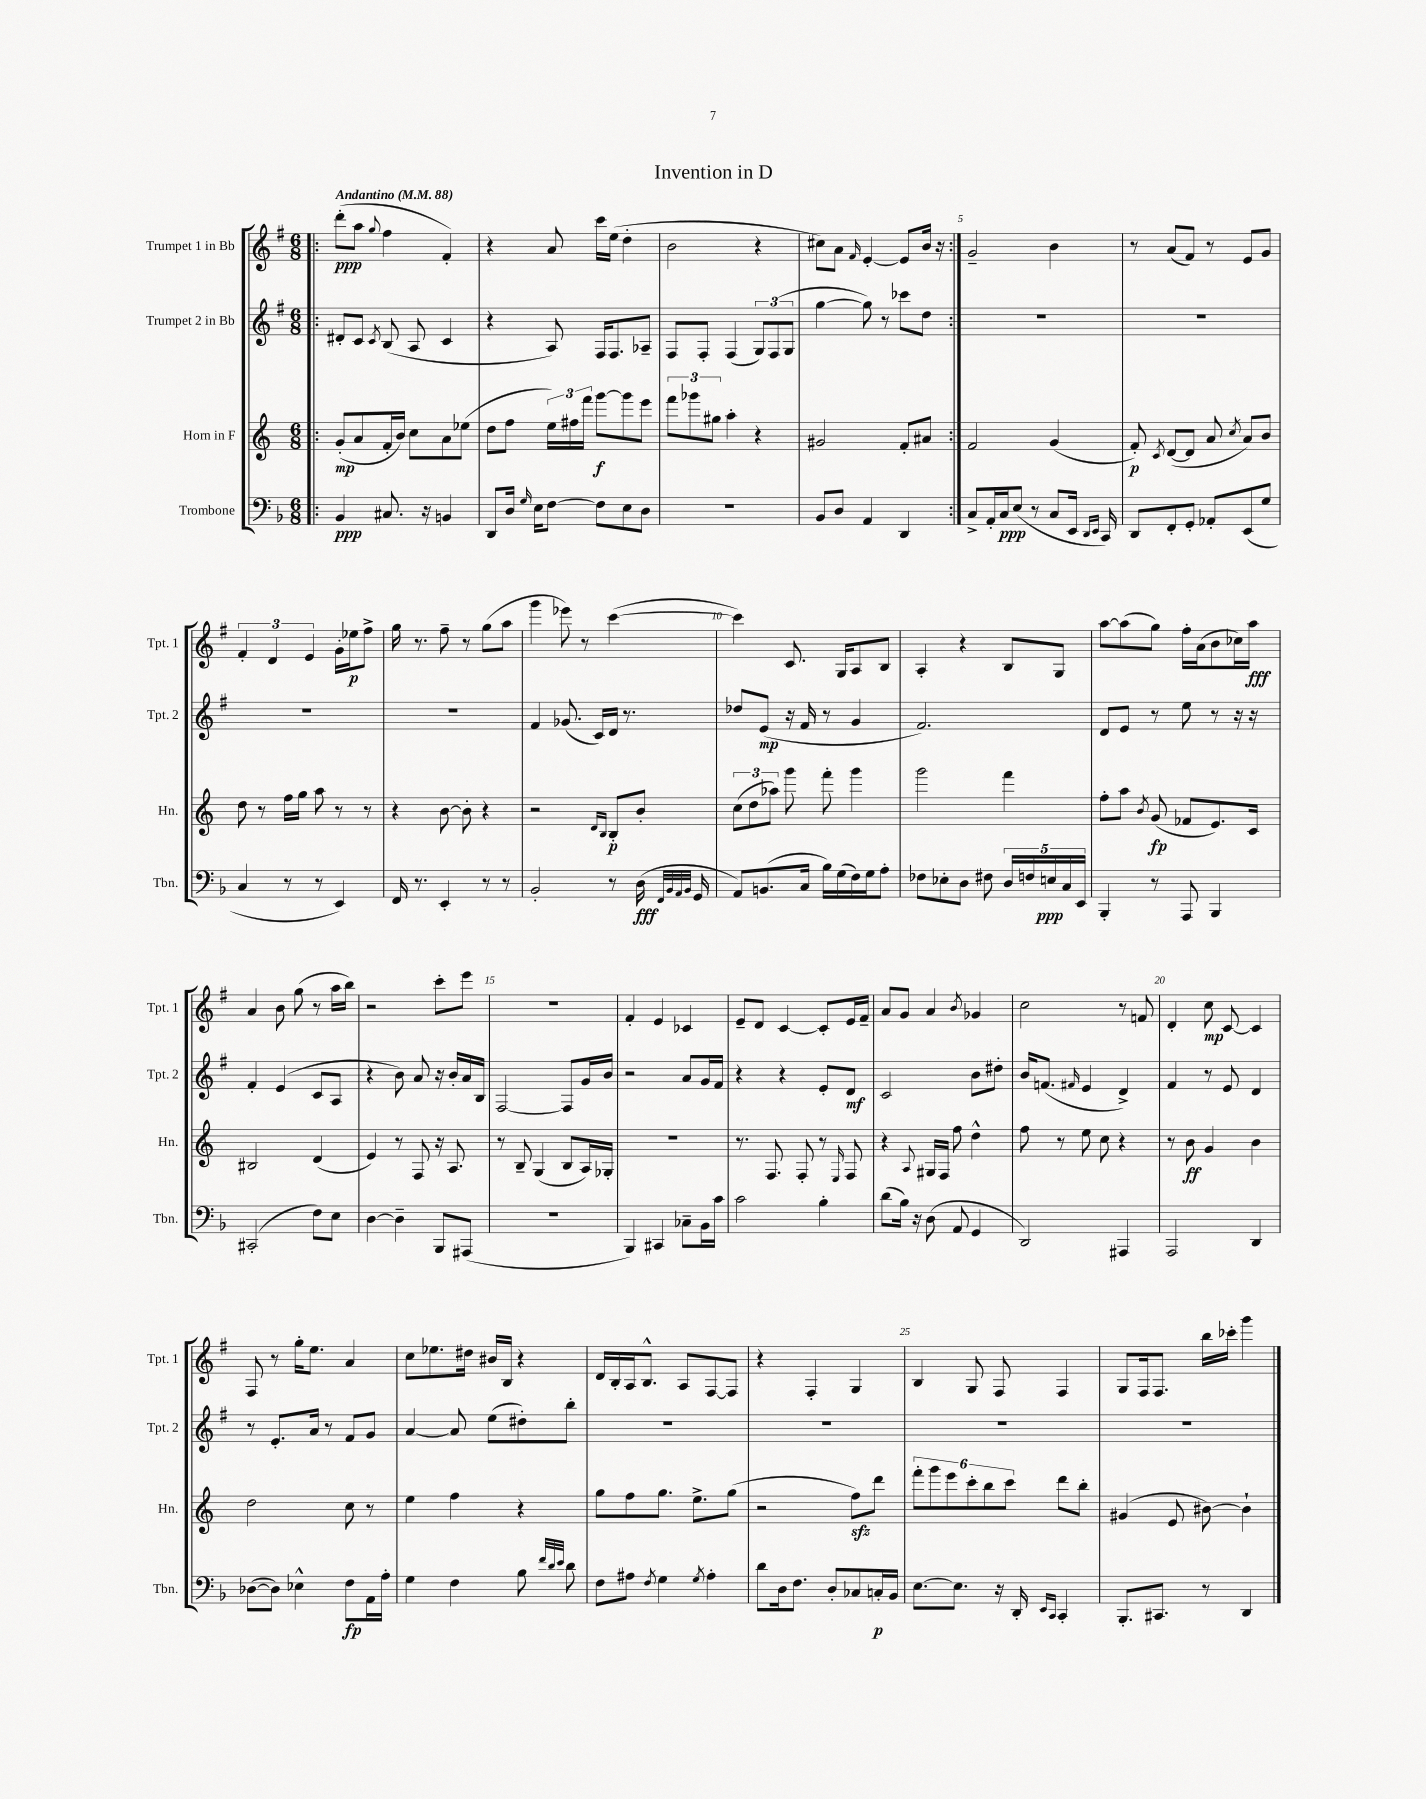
\header { title = "Invention in D" }
<<
\new StaffGroup <<
\new Staff = "s0" \with { instrumentName = "Trumpet 1 in Bb" shortInstrumentName = "Tpt. 1" } {
    \clef treble \key g \major \numericTimeSignature \time 6/8 \tempo "Andantino" 4 = 88
    \autoBeamOff \repeat volta 2 { \bar ".|:" d'''8[-.\ppp( a''8] \appoggiatura { g''8 } fis''4 fis'4-.) |
    r4 a'8 c'''16[ e''16]( d''4-. |
    b'2 r4 |
    cis''8[) a'8] \grace { fis'16 } e'4~-. e'8[ b'16] r16 | }
    g'2-- b'4 |
    r8 a'8[( fis'8]) r8 e'8[ g'8] |
    \tuplet 3/2 { fis'4-. d'4 e'4 } g'16[-. ees''16\p fis''8]-> |
    g''16 r8. fis''8-- r8 g''8[( a''8] |
    g'''4 ees'''8) r8 c'''4~( |
    c'''4) c'8. g16[ a8 b8] |
    a4-. r4 b8[ g8] |
    a''8[~ a''8( g''8]) fis''16[-. a'16( b'8 ces''16) a''16]\fff |
    a'4 b'8 g''8( r8 a''16[ b''16]) |
    r2 c'''8[-. e'''8] |
    R2. |
    fis'4-. e'4 ces'4 |
    e'8[-- d'8] c'4~ c'8[-. e'16 fis'16]-- |
    a'8[ g'8] a'4 \acciaccatura { b'8 } ges'4 |
    c''2 r8 f'8 |
    d'4-. c''8\mp c'8~ c'4 |
    fis8 r8 g''16[-. e''8.] a'4 |
    c''8[ ees''8. dis''16] bis'16[ b16] r4 |
    d'16[ b16-. a16 b8.]-^ a8[ fis8~ fis8] |
    r4 fis4-. g4 |
    b4 g8 fis8 fis4 |
    g8[ fis16 fis8.] b''16[ ces'''16]-. g'''4 \bar "|." |
}
\new Staff = "s1" \with { instrumentName = "Trumpet 2 in Bb" shortInstrumentName = "Tpt. 2" } {
    \clef treble \key g \major \numericTimeSignature \time 6/8
    \autoBeamOff \repeat volta 2 { \bar ".|:" dis'8[-. c'8] \acciaccatura { c'8 } b8( a8 c'4 |
    r4 a8) fis16[ fis8. aes8]-- |
    fis8[ fis8]-. fis4( \tuplet 3/2 { g8[) fis8( g8] } |
    g''4~ g''8) r8 ces'''8[ d''8] | }
    R2. |
    R2. |
    R2. |
    R2. |
    fis'4 ges'8.( c'16[) d'16] r8. |
    des''8[ e'8]\mp( r16 fis'16 r8 g'4 |
    fis'2.) |
    d'8[ e'8] r8 e''8 r8 r16 r16 |
    fis'4-. e'4( c'8[ a8] |
    r4 b'8) a'8 r16 b'16[-. a'16 b16] |
    fis2~ fis8[ g'16 b'16] |
    r2 a'8[ g'16 fis'16] |
    r4 r4 e'8[-. d'8]\mf |
    c'2 b'8[ dis''8]-. |
    b'16[ f'8.]( \grace { fis'16 } e'4 d'4->) |
    fis'4 r8 e'8 d'4 |
    r8 e'8.[-. a'16] r8 fis'8[ g'8] |
    a'4~ a'8 e''8[( dis''8-.) b''8]-. |
    R2. |
    R2. |
    R2. |
    R2. \bar "|." |
}
\new Staff = "s2" \with { instrumentName = "Horn in F" shortInstrumentName = "Hn." } {
    \clef treble \key c \major \numericTimeSignature \time 6/8
    \autoBeamOff \repeat volta 2 { \bar ".|:" g'8[-.\mp( a'8 f'16-. b'16]) c''8[ a'8 ees''8]( |
    d''8[ f''8] \tuplet 3/2 { e''16[) fis''16 f'''16] } g'''8[~\f g'''8 e'''8] |
    \tuplet 3/2 { f'''8[ ges'''8 gis''8] } a''4-. r4 |
    gis'2 f'8[-. ais'8] | }
    f'2 g'4( |
    f'8-.\p) \acciaccatura { c'8 } d'8[~( d'8] a'8 \acciaccatura { c''8 } a'8[) b'8] |
    d''8 r8 f''16[ g''16] a''8 r8 r8 |
    r4 b'8~ b'8-. r4 |
    r2 \grace { d'16[ b16] } b8[-.\p b'8]-. |
    \tuplet 3/2 { c''8[( d''8 aes''8]) } g'''8 f'''8-. g'''4 |
    g'''2 f'''4 |
    f''8[-. a''8] \acciaccatura { b'8 } g'8\fp( fes'8[ e'8.) c'16] |
    bis2 d'4( |
    e'4) r8 f8 r16 a8. |
    r8 b8-- g4( b8[ a16) ges16]-. |
    R2. |
    r8. f8. f8-. r8 \grace { e16 } f8 |
    r4 \appoggiatura { a8 } gis16[ f16] f''8 d''4-^ |
    f''8 r8 e''8 c''8 r4 |
    r8 b'8\ff g'4 b'4 |
    d''2 c''8 r8 |
    e''4 f''4 r4 |
    g''8[ f''8 g''8.] e''8.[-> g''8]( |
    r2 f''8[\sfz) d'''8] |
    \tuplet 6/4 { f'''8[-. g'''8 e'''8 c'''8-. b''8 c'''8] } d'''8[ b''8]-. |
    gis'4( e'8 bis'8~) bis'4-! \bar "|." |
}
\new Staff = "s3" \with { instrumentName = "Trombone" shortInstrumentName = "Tbn." } {
    \clef bass \key f \major \numericTimeSignature \time 6/8
    \autoBeamOff \repeat volta 2 { \bar ".|:" bes,4\ppp cis8. r16 b,4 |
    d,8[ d16] \grace { g16 } e16[ f8]~ f8[ e8 d8] |
    R2. |
    bes,8[ d8] a,4 d,4 | }
    c8[-> a,16-. c16\ppp e8]( r8 c8[ e,16] \grace { d,16[ e,16] } c,16) |
    d,8[ f,8-. g,8]-. aes,8[-. e,8( g8] |
    c4 r8 r8 e,4) |
    f,16 r8. e,4-. r8 r8 |
    bes,2-. r8 d16\fff( \grace { f,32[ bes,32 a,32 bes,32] } g,16 |
    a,8[) b,8.( c16] bes16[) g16( f16) g16 a8]-. |
    fes8[ ees8-. d8] fis8 \tuplet 5/4 { d16[ f16 e16\ppp c16 e,16] } |
    bes,,4-. r8 a,,8 bes,,4 |
    cis,2-.( f8[) e8] |
    d4~ d4-- bes,,8[ ais,,8]( |
    R2. |
    bes,,4) cis,4 ces8[-- bes,16 c'16] |
    c'2 bes4-. |
    d'8[( bes16]) r16 d8( a,8 g,4 |
    d,2) ais,,4 |
    a,,2 d,4 |
    des8[~( des8]) ees4-^ f8[\fp a,16 a16]-. |
    g4 f4 bes8 \grace { f'32[ d'32 e'32] } d'8 |
    f8[ ais8] \acciaccatura { f8 } g4 \acciaccatura { g8 } ais4-. |
    d'8[ d16 f8.] d8[-. ces8 c16-.\p bes,16] |
    e8.[~ e8.] r16 d,16-. \grace { e,16[ c,16] } c,4-. |
    bes,,8.[-. cis,8.] r8 d,4 \bar "|." |
}
>>
>>
\layout { \context { \Score \override BarNumber.break-visibility = ##(#f #t #t) barNumberVisibility = #(every-nth-bar-number-visible 5) } }
